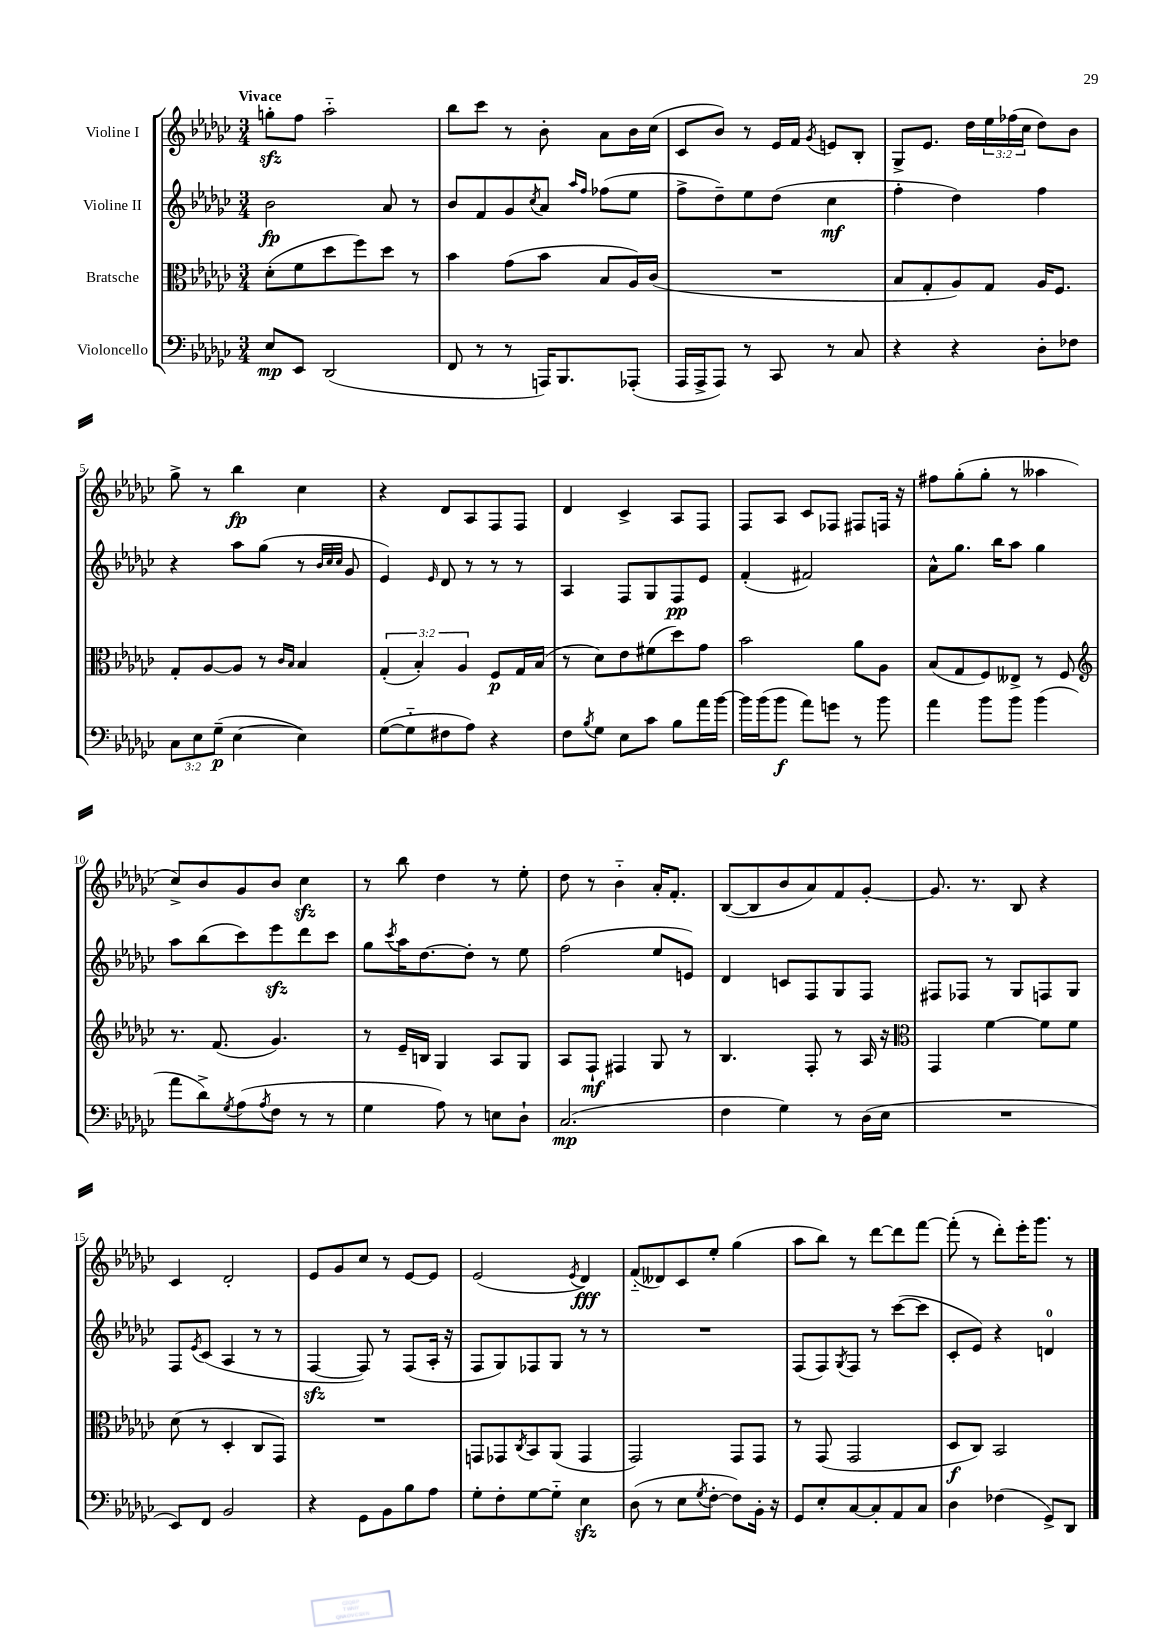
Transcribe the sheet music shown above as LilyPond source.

<<
\new StaffGroup <<
\new Staff = "s0" \with { instrumentName = "Violine I" } {
    \clef treble \key ges \major \numericTimeSignature \time 3/4 \override Staff.TupletNumber.text = #tuplet-number::calc-fraction-text \tempo "Vivace"
    g''8-.\sfz f''8 aes''2-_ |
    bes''8 ces'''8 r8 bes'8-. aes'8 bes'16 ces''16( |
    ces'8 bes'8) r8 ees'16 f'16 \acciaccatura { ges'8 } e'8 bes8-. |
    ges8-> ees'8. des''16 \tuplet 3/2 { ees''16 fes''16( ces''16 } des''8) bes'8 |
    ges''8-> r8 bes''4\fp ces''4 |
    r4 des'8 aes8 f8 f8 |
    des'4 ces'4-> aes8 f8 |
    f8 aes8 ces'8 fes8 fis8 f16 r16 |
    fis''8 ges''8-.( ges''8-. r8 aeses''4 |
    ces''8->) bes'8 ges'8 bes'8 ces''4\sfz |
    r8 bes''8 des''4 r8 ees''8-. |
    des''8 r8 bes'4-_ aes'16-. f'8.-. |
    bes8~( bes8 bes'8 aes'8) f'8 ges'8~-. |
    ges'8. r8. bes8 r4 |
    ces'4 des'2-. |
    ees'8 ges'8 ces''8 r8 ees'8~ ees'8 |
    ees'2( \acciaccatura { ees'8 } des'4\fff) |
    f'8-_( deses'8) ces'8 ees''8-. ges''4( |
    aes''8 bes''8) r8 des'''8~ des'''8 f'''8~ |
    f'''8-.( r8 des'''8-.) ees'''16-. ges'''8. r8 \bar "|." |
}
\new Staff = "s1" \with { instrumentName = "Violine II" } {
    \clef treble \key ges \major \numericTimeSignature \time 3/4
    bes'2\fp aes'8 r8 |
    bes'8 f'8 ges'8 \acciaccatura { ces''8 } aes'8 \grace { aes''16 f''16 } fes''8( ees''8 |
    f''8-> des''8--) ees''8 des''8( ces''4\mf |
    f''4-. des''4) f''4 |
    r4 aes''8 ges''8( r8 \grace { bes'32 ces''32 ces''32 } ges'8 |
    ees'4) \grace { ees'16 } des'8 r8 r8 r8 |
    aes4 f8 ges8 f8\pp ees'8 |
    f'4-.( fis'2) |
    aes'8-^ ges''8. bes''16 aes''8 ges''4 |
    aes''8 bes''8( ces'''8) ees'''8\sfz des'''8 ces'''8 |
    ges''8 \acciaccatura { ces'''8 } aes''16 des''8.~ des''8-. r8 ees''8 |
    f''2( ees''8 e'8) |
    des'4 c'8 f8 ges8 f8 |
    fis8 fes8 r8 ges8 f8 ges8 |
    f8 \acciaccatura { ees'8 } ces'8( aes4 r8 r8 |
    f4~\sfz f8) r8 f8( aes16-. r16 |
    f8 ges8) fes8 ges8 r8 r8 |
    R2. |
    f8( f8) \acciaccatura { ges8 } f8 r8 ces'''8~( ces'''8 |
    ces'8-. ees'8) r4 d'4-0 \bar "|." |
}
\new Staff = "s2" \with { instrumentName = "Bratsche" } {
    \clef alto \key ges \major \numericTimeSignature \time 3/4 \override Staff.TupletNumber.text = #tuplet-number::calc-fraction-text
    des'8-.( f'8 des''8 f''8) des''8 r8 |
    bes'4 ges'8( bes'8 bes8 aes16) ces'16( |
    R2. |
    bes8 ges8-. aes8) ges8 aes16 f8. |
    ges8-. aes8~ aes8 r8 \grace { ces'16 bes16 } bes4 |
    \tuplet 3/2 { ges4-.( bes4-.) aes4 } f8\p ges16 bes16( |
    r8 des'8) ees'8 fis'8( des''8) ges'8 |
    bes'2 aes'8 aes8 |
    bes8( ges8 f8) eeses8-> r8 f8 |
    \clef treble r8. f'8.( ges'4.) |
    r8 ees'16-- b16 ges4 aes8 ges8 |
    aes8 f8-!\mf fis4 ges8 r8 |
    bes4. f8-. r8 aes16 r16 |
    \clef alto ges,4 f'4~ f'8 f'8 |
    des'8( r8 des4-. ces8 ges,8) |
    R2. |
    g,8 ges,8 \acciaccatura { ces8 } bes,8 aes,8( ges,4 |
    ges,2) ges,8 ges,8 |
    r8 ges,8( ges,2 |
    des8\f ces8) bes,2 \bar "|." |
}
\new Staff = "s3" \with { instrumentName = "Violoncello" } {
    \clef bass \key ges \major \numericTimeSignature \time 3/4 \override Staff.TupletNumber.text = #tuplet-number::calc-fraction-text
    ees8\mp ees,8 des,2( |
    f,8 r8 r8 a,,16) bes,,8. aes,,8-.( |
    aes,,16 aes,,16-> aes,,8) r8 ces,8 r8 ces8 |
    r4 r4 des8-. fes8 |
    \tuplet 3/2 { ces8 ees8 ges8--\p( } ees4~ ees4) |
    ges8~( ges8-_ fis8 aes8) r4 |
    f8 \acciaccatura { bes8 } ges8 ees8 ces'8 bes8 aes'16 bes'16~ |
    bes'16 bes'16( bes'8\f aes'8) g'8 r8 bes'8 |
    aes'4 bes'8 bes'8 bes'4( |
    aes'8 des'8->) \acciaccatura { ges8 } aes8( \acciaccatura { aes8 } f8 r8 r8 |
    ges4 aes8) r8 e8 des8-! |
    ces2.\mp( |
    f4 ges4) r8 des16( ees16 |
    R2. |
    ees,8) f,8 bes,2 |
    r4 ges,8 bes,8 bes8 aes8 |
    ges8-. f8-. ges8~ ges8-_ ees4\sfz |
    des8( r8 ees8 \acciaccatura { ges8 } f8~-. f8) bes,16-. r16 |
    ges,8 ees8-. ces8~ ces8-. aes,8 ces8 |
    des4 fes4( ges,8->) des,8 \bar "|." |
}
>>
>>
